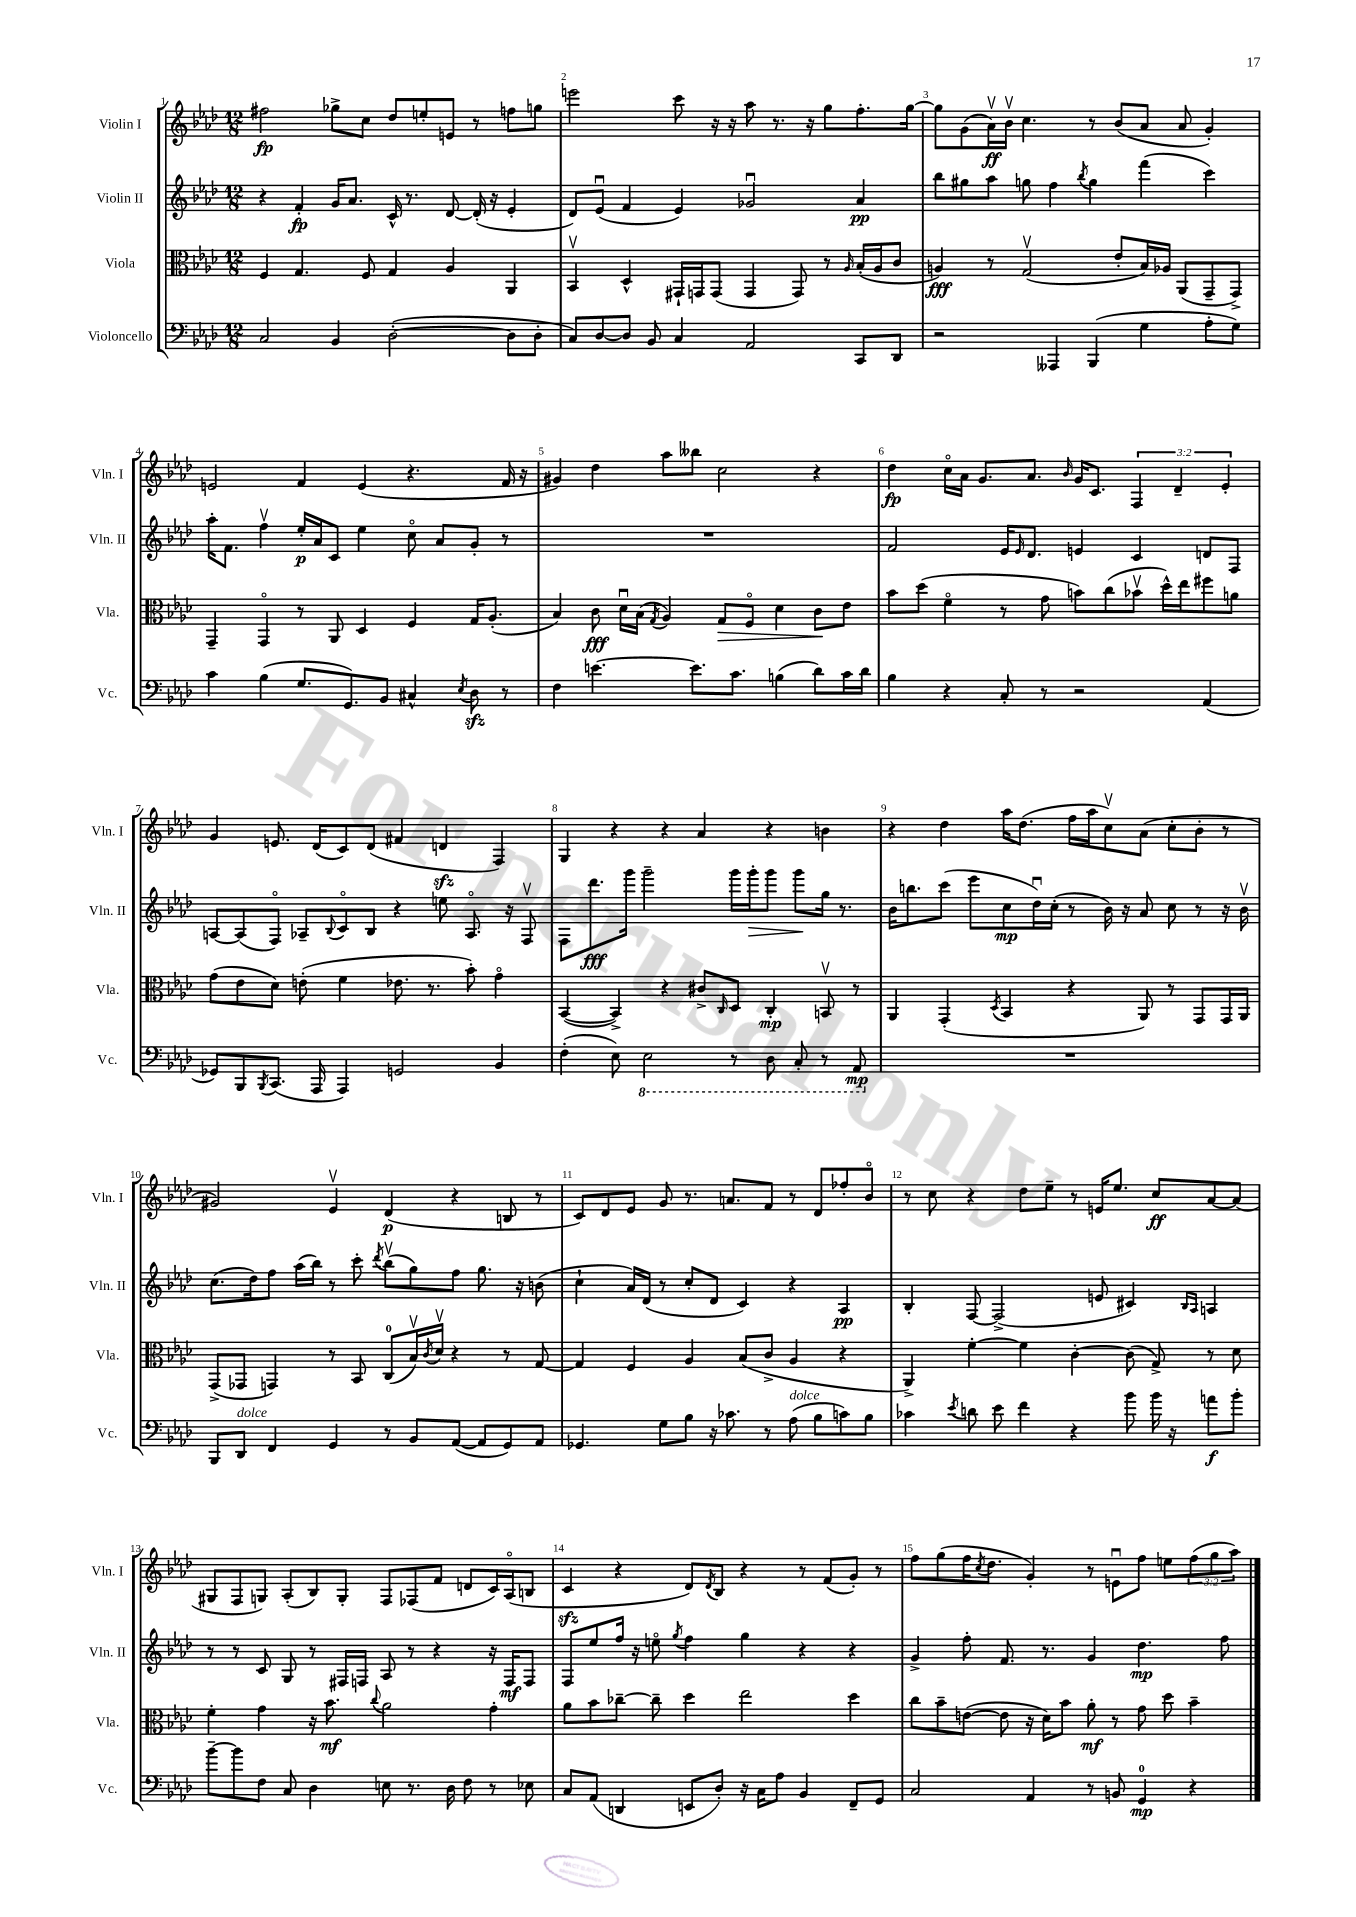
<<
\new StaffGroup <<
\new Staff = "s0" \with { instrumentName = "Violin I" shortInstrumentName = "Vln. I" } {
    \clef treble \key aes \major \numericTimeSignature \time 12/8 \override Staff.TupletNumber.text = #tuplet-number::calc-fraction-text
    fis''2\fp ges''8-> c''8 des''8 e''8-. e'8 r8 f''8 g''8 |
    e'''2 c'''8 r16 r16 aes''8 r8. r16 g''8 f''8.-. g''16~ |
    g''8 g'8( aes'16\upbow\ff) bes'16\upbow c''4. r8 bes'8( aes'8 aes'8 g'4-.) |
    e'2 f'4 e'4( r4. f'16 r16 |
    gis'4) des''4 aes''8 beses''8 c''2 r4 |
    des''4\fp c''16\flageolet aes'16 g'8. aes'8. \grace { bes'16 } g'16 c'8. \tuplet 3/2 { f4 des'4-- ees'4-. } |
    g'4 e'8. des'16( c'8) des'8( fis'4 d'4\sfz f4) |
    g4 r4 r4 aes'4 r4 b'4 |
    r4 des''4 aes''16 des''8.( f''16 aes''16 c''8\upbow) aes'8( c''8-. bes'8-. r8 |
    gis'2) ees'4\upbow des'4\p( r4 b8 r8 |
    c'8) des'8 ees'8 g'8 r8. a'8. f'8 r8 des'8 fes''8-. bes'8\flageolet |
    r8 c''8 r4 des''8 ees''8-- r8 e'16 ees''8. c''8\ff aes'8~ aes'8( |
    gis8 f8 g8) aes8-.( bes8) g8-. f8 fes8( f'8 d'8 c'16) aes16\flageolet( b8 |
    c'4\sfz r4 des'8) \acciaccatura { des'8 } bes8 r4 r8 f'8( g'8-.) r8 |
    f''8 g''8( f''16 \acciaccatura { c''8 } des''8. g'4-.) r8 e'8\downbow f''8 e''8 \tuplet 3/2 { f''8( g''8 aes''8) } \bar "|." |
}
\new Staff = "s1" \with { instrumentName = "Violin II" shortInstrumentName = "Vln. II" } {
    \clef treble \key aes \major \numericTimeSignature \time 12/8
    r4 f'4-.\fp g'16 aes'8. c'16-^ r8. des'8~ des'16-.( r16 ees'4-. |
    des'8) ees'8\downbow( f'4 ees'4) ges'2\downbow aes'4\pp |
    bes''8 gis''8 aes''8 g''8 f''4 \acciaccatura { bes''8 } g''4 f'''4( c'''4) |
    aes''16-. f'8. f''4\upbow ees''16-.\p aes'16 c'8 ees''4 c''8\flageolet aes'8 g'8-. r8 |
    R1. |
    f'2 ees'16 \grace { ees'16 } des'8. e'4 c'4 d'8 f8 |
    a8~ a8( f8\flageolet) aes8-- \appoggiatura { bes8 } c'8\flageolet bes8 r4 e''8 aes8.\flageolet r16 f8\upbow |
    f8 des'''8.\fff g'''16 g'''2-- g'''16 g'''16-.\> g'''8 g'''8\! g''16 r8. |
    bes'16 b''8. c'''8( ees'''8 c''8\mp des''16\downbow) c''16-.( r8 bes'16) r16 aes'8 c''8 r8 r16 bes'16\upbow |
    c''8.( des''16) f''8 aes''16( bes''16) r8 c'''8-. \acciaccatura { des'''8 } bes''8\upbow( g''8) f''8 g''8. r16 b'8( |
    c''4-! aes'16) des'16( r8 c''8-. des'8 c'4) r4 aes4\pp |
    bes4-. f8~ f2->( e'8 cis'4) \grace { bes16 aes16 } a4 |
    r8 r8 c'8 g8 r8 fis16 f16 aes8 r8 r4 r16 f16\mf f8 |
    f8 ees''8 f''16 r16 e''8\flageolet \acciaccatura { g''8 } f''4 g''4 r4 r4 |
    g'4-> f''8-. f'8. r8. g'4 des''4.\mp f''8 \bar "|." |
}
\new Staff = "s2" \with { instrumentName = "Viola" shortInstrumentName = "Vla." } {
    \clef alto \key aes \major \numericTimeSignature \time 12/8
    f4 g4. f8 g4 aes4 aes,4 |
    bes,4\upbow des4-^ gis,16-! g,16 g,8( g,4 g,8) r8 \grace { aes16 } bes16-.( aes16 c'8 |
    a4\fff) r8 g2\upbow( ees'8-. bes16) aes16 aes,8( g,8-- g,8->) |
    g,4-- g,4\flageolet r8 aes,8 des4 f4 g16 aes8.-.( |
    bes4) c'8\fff des'16\downbow bes16( \acciaccatura { g8 } aes4) g8\> f8\flageolet des'4 c'8\! ees'8 |
    bes'8 des''8( f'4\flageolet r8 g'8 b'8) c''8( bes'8\upbow des''16-^) ees''16 fis''8 a'8 |
    g'8( ees'8 des'8) e'8-.( f'4 ees'8. r8. bes'8-.) g'4\flageolet |
    bes,4~( bes,4->) r4 cis'8-> \grace { c16 } des8 c4-.\mp b,8\upbow r8 |
    aes,4 g,4-.( \acciaccatura { des8 } bes,4 r4 aes,8) r8 g,8 g,16 aes,16 |
    g,8->( ges,8 g,4) r8 bes,8 c8-0( bes16\upbow) \acciaccatura { c'8 } des'16\upbow r4 r8 g8~ |
    g4 f4 aes4 bes8( c'8-> aes4 r4 |
    aes,4->) f'4~-. f'4 c'4~-. c'8( g8->) r8 des'8 |
    f'4-. g'4 r16 bes'8.\mf \appoggiatura { c''8 } aes'2 g'4-. |
    aes'8 bes'8 ces''8~-- ces''8-- des''4 ees''2 des''4 |
    c''8 bes'8-- e'8~( e'8 r16 des'16) bes'8 aes'8-.\mf r8 g'8 des''8 bes'4-- \bar "|." |
}
\new Staff = "s3" \with { instrumentName = "Violoncello" shortInstrumentName = "Vc." } {
    \clef bass \key aes \major \numericTimeSignature \time 12/8
    c2 bes,4 des2~-.( des8 des8-. |
    c8) des8~ des8 bes,8 c4 aes,2 c,8 des,8 |
    r2 aeses,,4 bes,,4( g4 aes8-. g8) |
    c'4 bes4( g8. g,8.) bes,8 cis4-^ \acciaccatura { ees8 } des8\sfz r8 |
    f4 e'4.~ e'8. c'8. b4( des'8) c'16 des'16 |
    bes4 r4 c8-. r8 r2 aes,4( |
    ges,8) bes,,8 \acciaccatura { bes,,8 } c,8.( aes,,16 aes,,4) g,2 bes,4 |
    f4-.( ees8) \ottava #-1 ees,2 r8 des,8 c,8-. r8 aes,,8\mp \ottava #0 |
    R1. |
    bes,,8 des,8^\markup { \italic "dolce" } f,4 g,4 r8 bes,8 aes,8~( aes,8 g,8) aes,8 |
    ges,4. g8 bes8 r16 ces'8. r8 aes8^\markup { \italic "dolce" }( bes8 c'8) bes8 |
    ces'4 \acciaccatura { ees'8 } d'8 ees'8 f'4 r4 bes'8 bes'16 r16 a'8\f bes'8-. |
    bes'8~-- bes'8 f8 c8 des4 e8 r8. des16 f8 r8 ees8 |
    c8 aes,8( d,4 e,8 des8-.) r16 c16 aes8 bes,4 f,8-- g,8 |
    c2 aes,4 r8 b,8 g,4-0\mp r4 \bar "|." |
}
>>
>>
\layout { \context { \Score \override BarNumber.break-visibility = ##(#f #t #t) barNumberVisibility = #all-bar-numbers-visible } }
